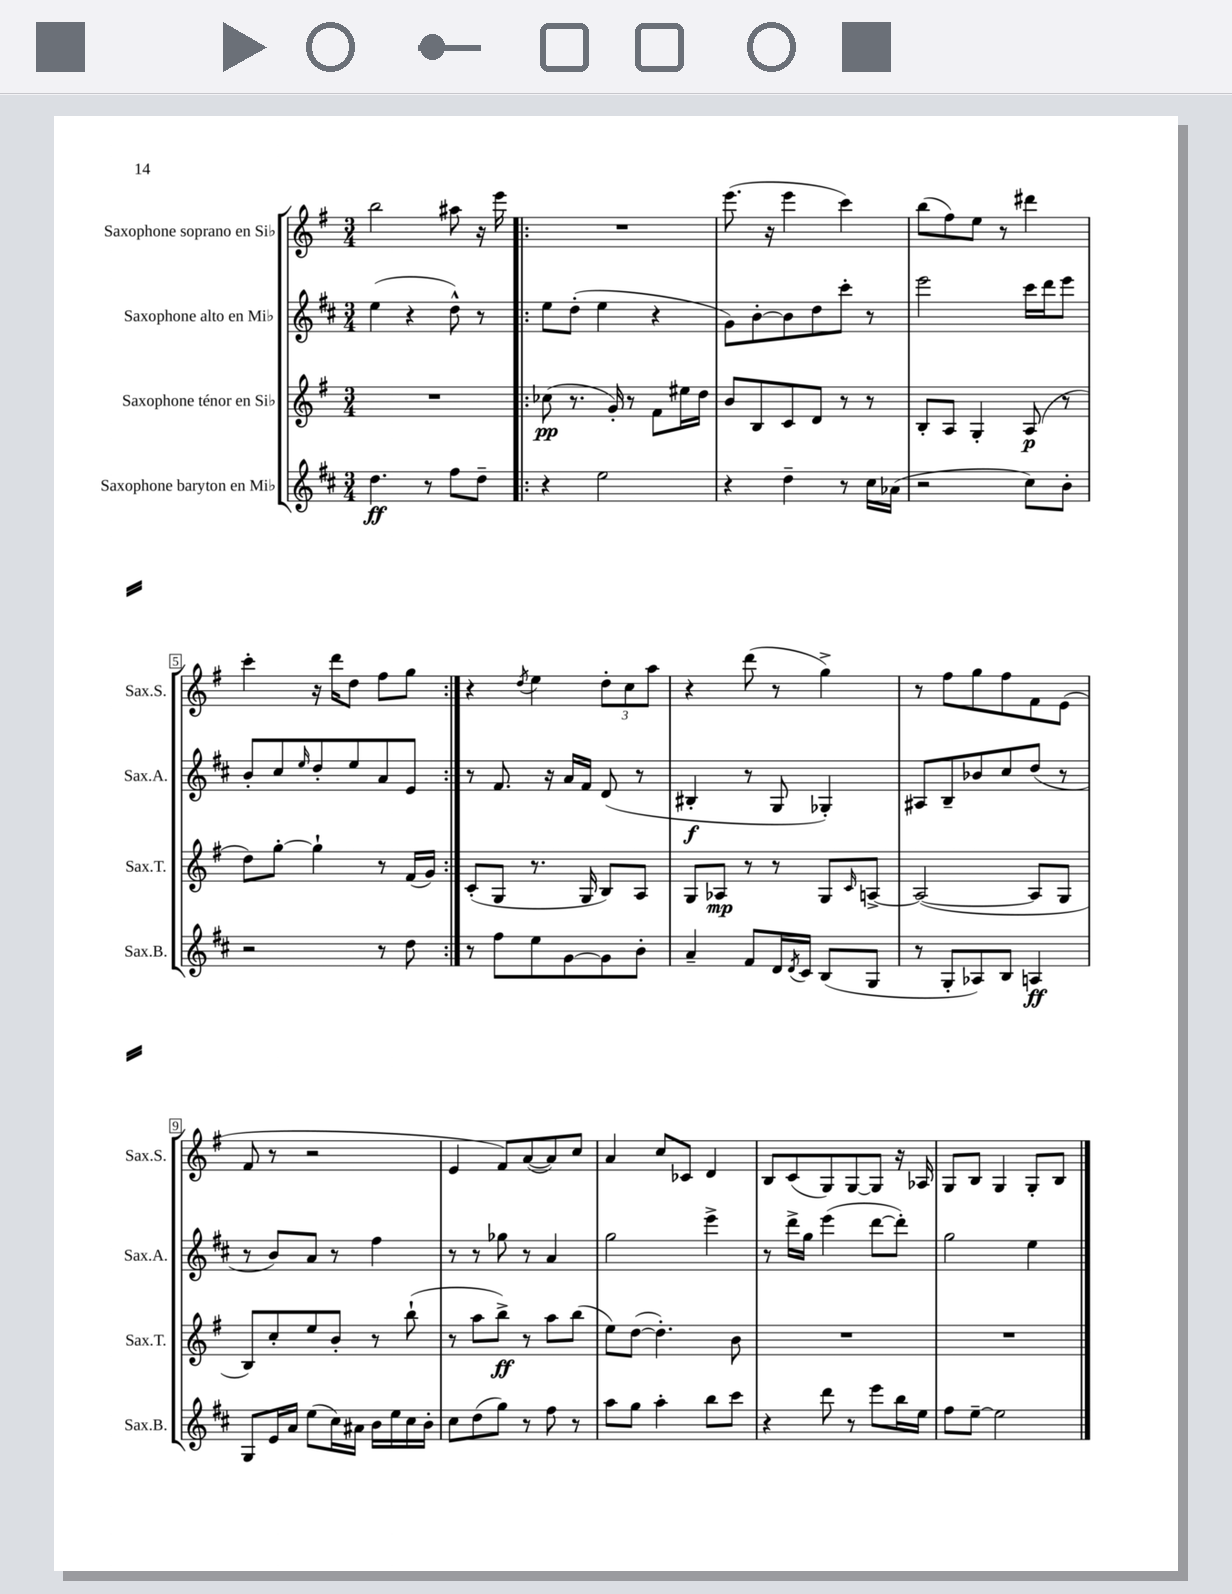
<<
\new StaffGroup <<
\new Staff = "s0" \with { instrumentName = "Saxophone soprano en Sib" shortInstrumentName = "Sax.S." } {
    \clef treble \key g \major \numericTimeSignature \time 3/4
    b''2 ais''8 r16 e'''16 |
    \repeat volta 2 { R2. |
    e'''8.( r16 e'''4 c'''4) |
    b''8( fis''8) e''8 r8 dis'''4 |
    c'''4-. r16 d'''16 d''8 fis''8 g''8 | }
    r4 \acciaccatura { d''8 } e''4 \tuplet 3/2 { d''8-. c''8 a''8 } |
    r4 d'''8( r8 g''4->) |
    r8 fis''8 g''8 fis''8 fis'8 e'8( |
    fis'8 r8 r2 |
    e'4 fis'8) a'8~( a'8) c''8 |
    a'4 c''8 ces'8 d'4 |
    b8 c'8( g8) g8~ g8 r16 aes16 |
    g8 b8 g4 g8-. b8 \bar "|." |
}
\new Staff = "s1" \with { instrumentName = "Saxophone alto en Mib" shortInstrumentName = "Sax.A." } {
    \clef treble \key d \major \numericTimeSignature \time 3/4
    e''4( r4 d''8-^) r8 |
    \repeat volta 2 { e''8 d''8-.( e''4 r4 |
    g'8) b'8~-. b'8 d''8 cis'''8-. r8 |
    e'''2 cis'''16 d'''16 e'''8 |
    b'8-. cis''8 \grace { e''16 } d''8-. e''8 a'8 e'8 | }
    r8 fis'8. r16 a'16 fis'16 d'8( r8 |
    bis4-.\f r8 g8 ges4-.) |
    ais8 b8-- bes'8 cis''8 d''8( r8 |
    r8 b'8) a'8 r8 fis''4 |
    r8 r8 ges''8 r8 a'4 |
    g''2 e'''4-> |
    r8 d'''16-> g''16 e'''4( d'''8~ d'''8-.) |
    g''2 e''4 \bar "|." |
}
\new Staff = "s2" \with { instrumentName = "Saxophone ténor en Sib" shortInstrumentName = "Sax.T." } {
    \clef treble \key g \major \numericTimeSignature \time 3/4
    R2. |
    \repeat volta 2 { ces''8\pp( r8. g'16-.) r8 fis'8 eis''16 d''16 |
    b'8 b8 c'8 d'8 r8 r8 |
    b8-. a8 g4-. a8\p( r8 |
    d''8) g''8~-. g''4-! r8 fis'16( g'16) | }
    c'8-.( g8 r8. g16 b8) a8 |
    g8 aes8\mp r8 r8 g8 \grace { c'16 } a8~-> |
    a2~( a8 g8 |
    b8) c''8-. e''8 b'8-. r8 b''8-!( |
    r8 a''8 b''8->\ff) r8 a''8 b''8( |
    e''8) d''8~( d''4.-.) b'8 |
    R2. |
    R2. \bar "|." |
}
\new Staff = "s3" \with { instrumentName = "Saxophone baryton en Mib" shortInstrumentName = "Sax.B." } {
    \clef treble \key d \major \numericTimeSignature \time 3/4
    d''4.\ff r8 fis''8 d''8-- |
    \repeat volta 2 { r4 e''2 |
    r4 d''4-- r8 cis''16 aes'16( |
    r2 cis''8) b'8-. |
    r2 r8 d''8 | }
    r8 fis''8 e''8 g'8~ g'8 b'8-. |
    a'4-- fis'8 d'16 \acciaccatura { d'8 } cis'16 b8( g8 |
    r8 g8-. aes8) b8 a4\ff |
    g8 e'16 a'16 e''8( cis''16) ais'16 b'16 e''16 cis''16 b'16-. |
    cis''8 d''8( g''8) r8 fis''8 r8 |
    a''8 g''8 a''4-. b''8 cis'''8 |
    r4 d'''8 r8 e'''8 b''16 e''16 |
    fis''8 e''8~-- e''2 \bar "|." |
}
>>
>>
\layout { \context { \Score \override BarNumber.stencil = #(make-stencil-boxer 0.1 0.3 ly:text-interface::print) } }
